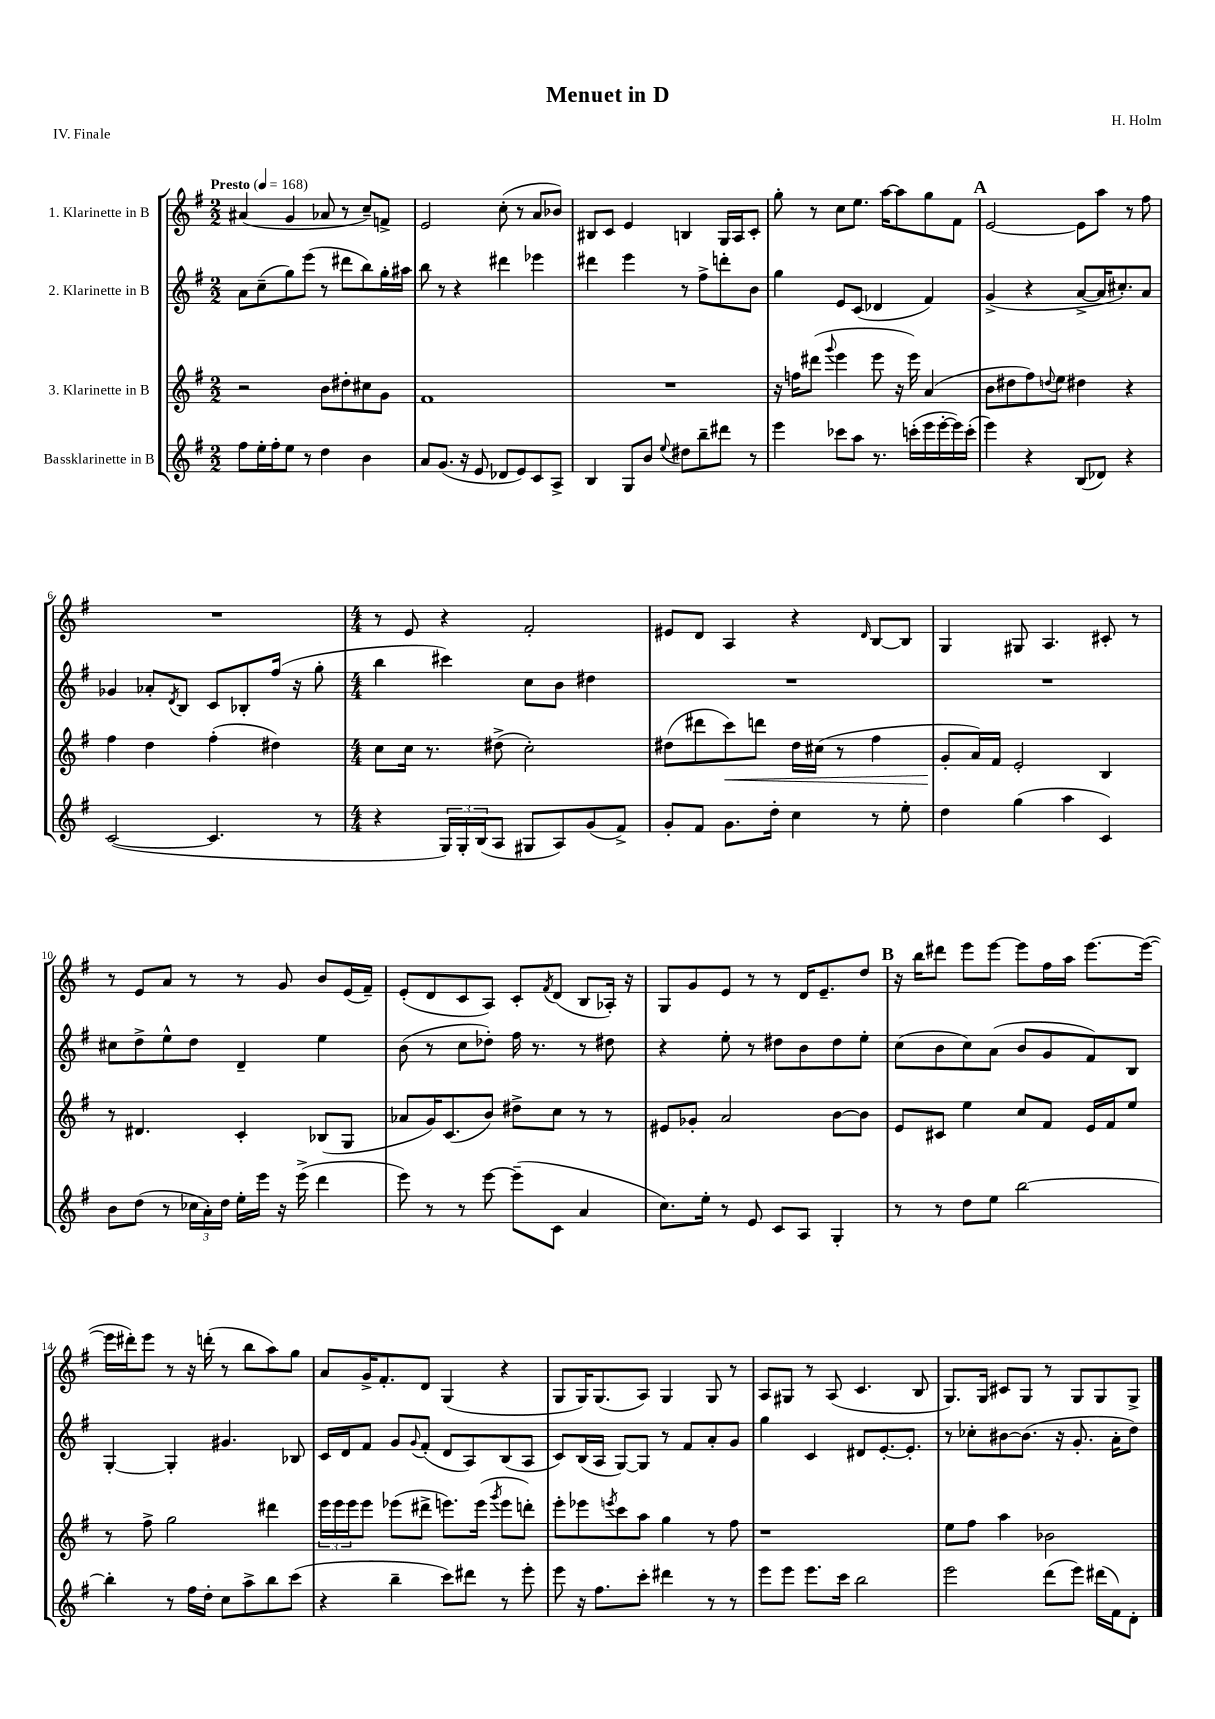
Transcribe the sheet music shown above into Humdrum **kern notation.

**kern	**kern	**dynam	**kern	**kern
*part4	*part3	*part3	*part2	*part1
*staff4	*staff3	*staff3	*staff2	*staff1
*I"Bassklarinette in B	*I"3. Klarinette in B	*	*I"2. Klarinette in B	*I"1. Klarinette in B
*clefG2	*clefG2	*	*clefG2	*clefG2
*k[f#]	*k[f#]	*	*k[f#]	*k[f#]
*M2/2	*M2/2	*	*M2/2	*M2/2
*MM168	*MM168	*	*MM168	*MM168
=1	=1	=1	=1	=1
!	!	!	!	!LO:TX:a:B:t=Presto
8ff#\L	2r	.	8a\L	(4a#X/
16ee'\L	.	.	(8cc~\	.
16ff#'\J	.	.	.	.
8ee\J	.	.	8gg\)	4g/
8r	.	.	(8eee\J	.
4dd\	8b\L	.	8r	8a-X/
.	8dd#X'\	.	8ddd#X\L	8r
4b\	8cc#X\	.	8bb\)	8cc~/L)
.	8g\J	.	16gg'\L	8fn^/J
.	.	.	16aa#X\JJ	.
=2	=2	=2	=2	=2
8a/L	1f#	.	8bb\	2e/
(8.g/J	.	.	8r	.
.	.	.	4r	.
16r	.	.	.	.
8e/	.	.	.	.
8d-X/L	.	.	4ddd#X\	(8cc'\
8e/)	.	.	.	8r
8c/	.	.	4eee-X\	8a/L
8A^/J	.	.	.	8b-X/J)
=3	=3	=3	=3	=3
4B/	1r	.	4ddd#X\	8B#X/L
.	.	.	.	8c/J
8G/L	.	.	4eee\	4e/
8b/J	.	.	.	.
8qqee/	.	.	.	.
8dd#X\L	.	.	8r	4Bn/
8bb~\	.	.	8ff#^\L	.
8ddd#X\J	.	.	8dddn'\	16G/LL
.	.	.	.	16A/J
8r	.	.	8b\J	8c'/J
=4	=4	=4	=4	=4
4eee\	16r	.	4gg\	8gg'\
.	16ffn\KL	.	.	.
.	(8ddd#X\J	.	.	8r
.	8qqggg/	.	.	.
8ccc-X\L	4eee\	.	8e/L	8cc\L
8aa\J	.	.	(8c/J	8.ee\J
8.r	8eee\	.	4d-X/	.
.	.	.	.	[16aa\KL
.	16r	.	.	8aa\]
(16cccn'\LL	16eee\)	.	.	.
16eee\	(4a/	.	4f#/)	8gg\
[16eee'\	.	.	.	.
16eee\])	.	.	.	8f#\J
(16ccc'\JJ	.	.	.	.
!!LO:REH:place=s1:t=A
=5	=5	=5	=5	=5
4eee\)	8b\L	.	(4g^/	[2e/
.	8dd#X\	.	.	.
4r	8ff#\)	.	4r	.
.	8qqddn/	.	.	.
.	8ee\J	.	.	.
(8B/L	4dd#X\	.	[8a^/L	8e\L]
8d-X/J)	.	.	16a/K]	8aa\J
.	.	.	8.cc#X'/)	.
4r	4r	.	.	8r
.	.	.	8a/J	8ff#\
!!LO:LB:g=z
=6	=6	=6	=6	=6
([2c/	4ff#\	.	4g-X/	1r
.	4dd\	.	8a-X'/L	.
.	.	.	8qd/	.
.	.	.	8B/J	.
4.c/]	(4ff#'\	.	8c/L	.
.	.	.	8B-X'/	.
.	4dd#X\)	.	(16ff#/Jk	.
.	.	.	16r	.
8r	.	.	8gg'\	.
=7	=7	=7	=7	=7
*M4/4	*M4/4	*	*M4/4	*M4/4
4r	8cc\L	.	4bb\	8r
.	16cc\Jk	.	.	8e/
.	8.r	.	.	.
24G/LL)	.	.	4ccc#X\)	4r
24G'/	.	.	.	.
(24B/J	.	.	.	.
8A/J	(8dd#X^\	.	.	.
8G#X/L	2cc'\)	.	8cc\L	2f#'/
8A/)	.	.	8b\J	.
(8g/	.	.	4dd#X\	.
8f#^/J)	.	.	.	.
=8	=8	=8	=8	=8
8g'/L	(8dd#X\L	.	1r	8e#X/L
8f#/J	8ddd#X\	.	.	8d/J
!	!	!LO:HP:b	!	!
8.g\L	8ccc\)	<	.	4A/
.	8dddn\J	.	.	.
16dd'\Jk	.	.	.	.
4cc\	16dd#\LL	.	.	4r
.	(16cc#X\JJ	.	.	.
.	8r	.	.	.
.	.	.	.	16qqd/
8r	4ff#\	.	.	[8B/L
8ee'\	.	.	.	8B/J]
=9	=9	=9	=9	=9
4dd\	8g'/L	.	1r	4G/
.	16a/L)	[	.	.
.	16f#/JJ	.	.	.
(4gg\	2e'/	.	.	8G#X/
.	.	.	.	4.A/
4aa\	.	.	.	.
4c/)	4B/	.	.	8c#X'/
.	.	.	.	8r
!!LO:LB:g=z
=10	=10	=10	=10	=10
8b\L	8r	.	8cc#X\L	8r
(8dd\J	4.d#X/	.	8dd^\	8e/L
8r	.	.	8ee^^\	8a/J
24cc-X\LL	.	.	8dd\J	8r
24a'\)	.	.	.	.
24dd\JJ	.	.	.	.
16ee'\LL	4c'/	.	4d~/	8r
16eee\JJ	.	.	.	.
16r	.	.	.	8g/
(16eee^\	.	.	.	.
4ddd\	(8B-X/L	.	4ee\	8b/L
.	8G/J	.	.	(16e/L
.	.	.	.	16f#~/JJ)
=11	=11	=11	=11	=11
8eee\)	8a-X/L	.	(8b\	(8e'/L
8r	16g/K)	.	8r	8d/
.	(8.c/	.	.	.
8r	.	.	8cc\L	8c/
[8eee\	8b/J)	.	8dd-X'\J)	8A/J)
(8eee~\L]	8dd#X^\L	.	16ff#\	8c'/L
.	.	.	8.r	.
.	.	.	.	8qf#/
8c\J	8cc\J	.	.	(8d/J
4a/	8r	.	8r	8B/L
.	8r	.	8dd#X\	16A-X'/Jk)
.	.	.	.	16r
=12	=12	=12	=12	=12
8.cc\L)	8e#X/L	.	4r	8G/L
.	8g-X'/J	.	.	8g/
16ee'\Jk	.	.	.	.
8r	2a/	.	8ee'\	8e/J
8e/	.	.	8r	8r
8c/L	.	.	8dd#X\L	8r
8A/J	.	.	8b\	16d/KL
.	.	.	.	8.e~/
4G'/	[8b\L	.	8dd#\	.
.	8b\J]	.	8ee'\J	8dd/J
!!LO:REH:place=s1:t=B
=13	=13	=13	=13	=13
8r	8e/L	.	(8cc\L	16r
.	.	.	.	16bb\KL
8r	8c#X/J	.	8b\	8ddd#X\J
8dd\L	4ee\	.	8cc\)	8eee\L
8ee\J	.	.	(8a\J	[8eee\J
[2bb\	8cc/L	.	8b/L	8eee\L]
.	8f#/J	.	8g/	16ff#\L
.	.	.	.	16aa\JJ
.	16e/LL	.	8f#/)	[8.eee\L
.	16f#/J	.	.	.
.	8ee/J	.	8B/J	.
.	.	.	.	(16eee\Jk_
!!LO:LB:g=z
=14	=14	=14	=14	=14
4bb'\]	8r	.	[4G'/	16eee\LL]
.	.	.	.	16ddd#X'\J)
.	8ff#^\	.	.	8eee\J
8r	2gg\	.	4G'/]	8r
16ff#\LL	.	.	.	16r
16dd'\JJ	.	.	.	(16dddn'\
8cc\L	.	.	4.g#X/	8r
8aa^\	.	.	.	8bb\L
8bb\	4ddd#X\	.	.	8aa\)
(8ccc\J	.	.	8B-X/	8gg\J
=15	=15	=15	=15	=15
4r	24eee\LL	.	16c/LL	8a/L
.	24eee\	.	.	.
.	.	.	16d/J	.
.	24eee\J	.	.	.
.	8eee\J	.	8f#/J	16g^/K
.	.	.	.	8.f#'/
4bb~\	(8eee-X\L	.	8g/L	.
.	.	.	8qqg/	.
.	8ddd#X^\J	.	(8f#'/J	8d/J
8ccc\L)	8.eeen\L)	.	8d/L	(4G/
8ddd#X\J	.	.	8A/)	.
.	(16eee\Jk	.	.	.
.	8qggg/	.	.	.
8r	8eee\L	.	(8B/	4r
8eee'\	8dddn'\J)	.	8A/J	.
=16	=16	=16	=16	=16
8eee\	8eee'\L	.	8c/L)	8G/L
16r	8eee-X\	.	(16B/L	16G/K)
8.ff#\L	.	.	16A/JJ	(8.G/
.	8qeeen/	.	.	.
.	8ccc\	.	[8G/L)	.
8ccc'\J	8aa\J	.	8G/J]	8A/J)
4ddd#X\	4gg\	.	8r	4G/
.	.	.	8f#/L	.
8r	8r	.	8a'/	8G/
8r	8ff#\	.	8g/J	8r
=17	=17	=17	=17	=17
8eee\L	1r	.	4gg\	8A/L
8eee\J	.	.	.	8G#X/J
8.eee\L	.	.	4c/	8r
.	.	.	.	(8A/
16ccc\Jk	.	.	.	.
2bb\	.	.	8d#X/L	4.c/
.	.	.	[8.e'/	.
.	.	.	8.e'/J]	.
.	.	.	.	8B/
=18	=18	=18	=18	=18
2eee\	8ee\L	.	8r	8.G/L)
.	8ff#\J	.	8cc-X'\L	.
.	.	.	.	16G/Jk
.	4aa\	.	[8b#X\	8c#X/L
.	.	.	(8.b#\J]	8G/J
(8ddd\L	2b-X\	.	.	8r
.	.	.	16r	.
8eee\J)	.	.	8.g'/	8G/L
(16ddd#X\LL	.	.	.	8G/
16f#\J)	.	.	16a'\KL	.
8d'\J	.	.	8dd\J)	8G^/J
==	==	==	==	==
*-	*-	*-	*-	*-
